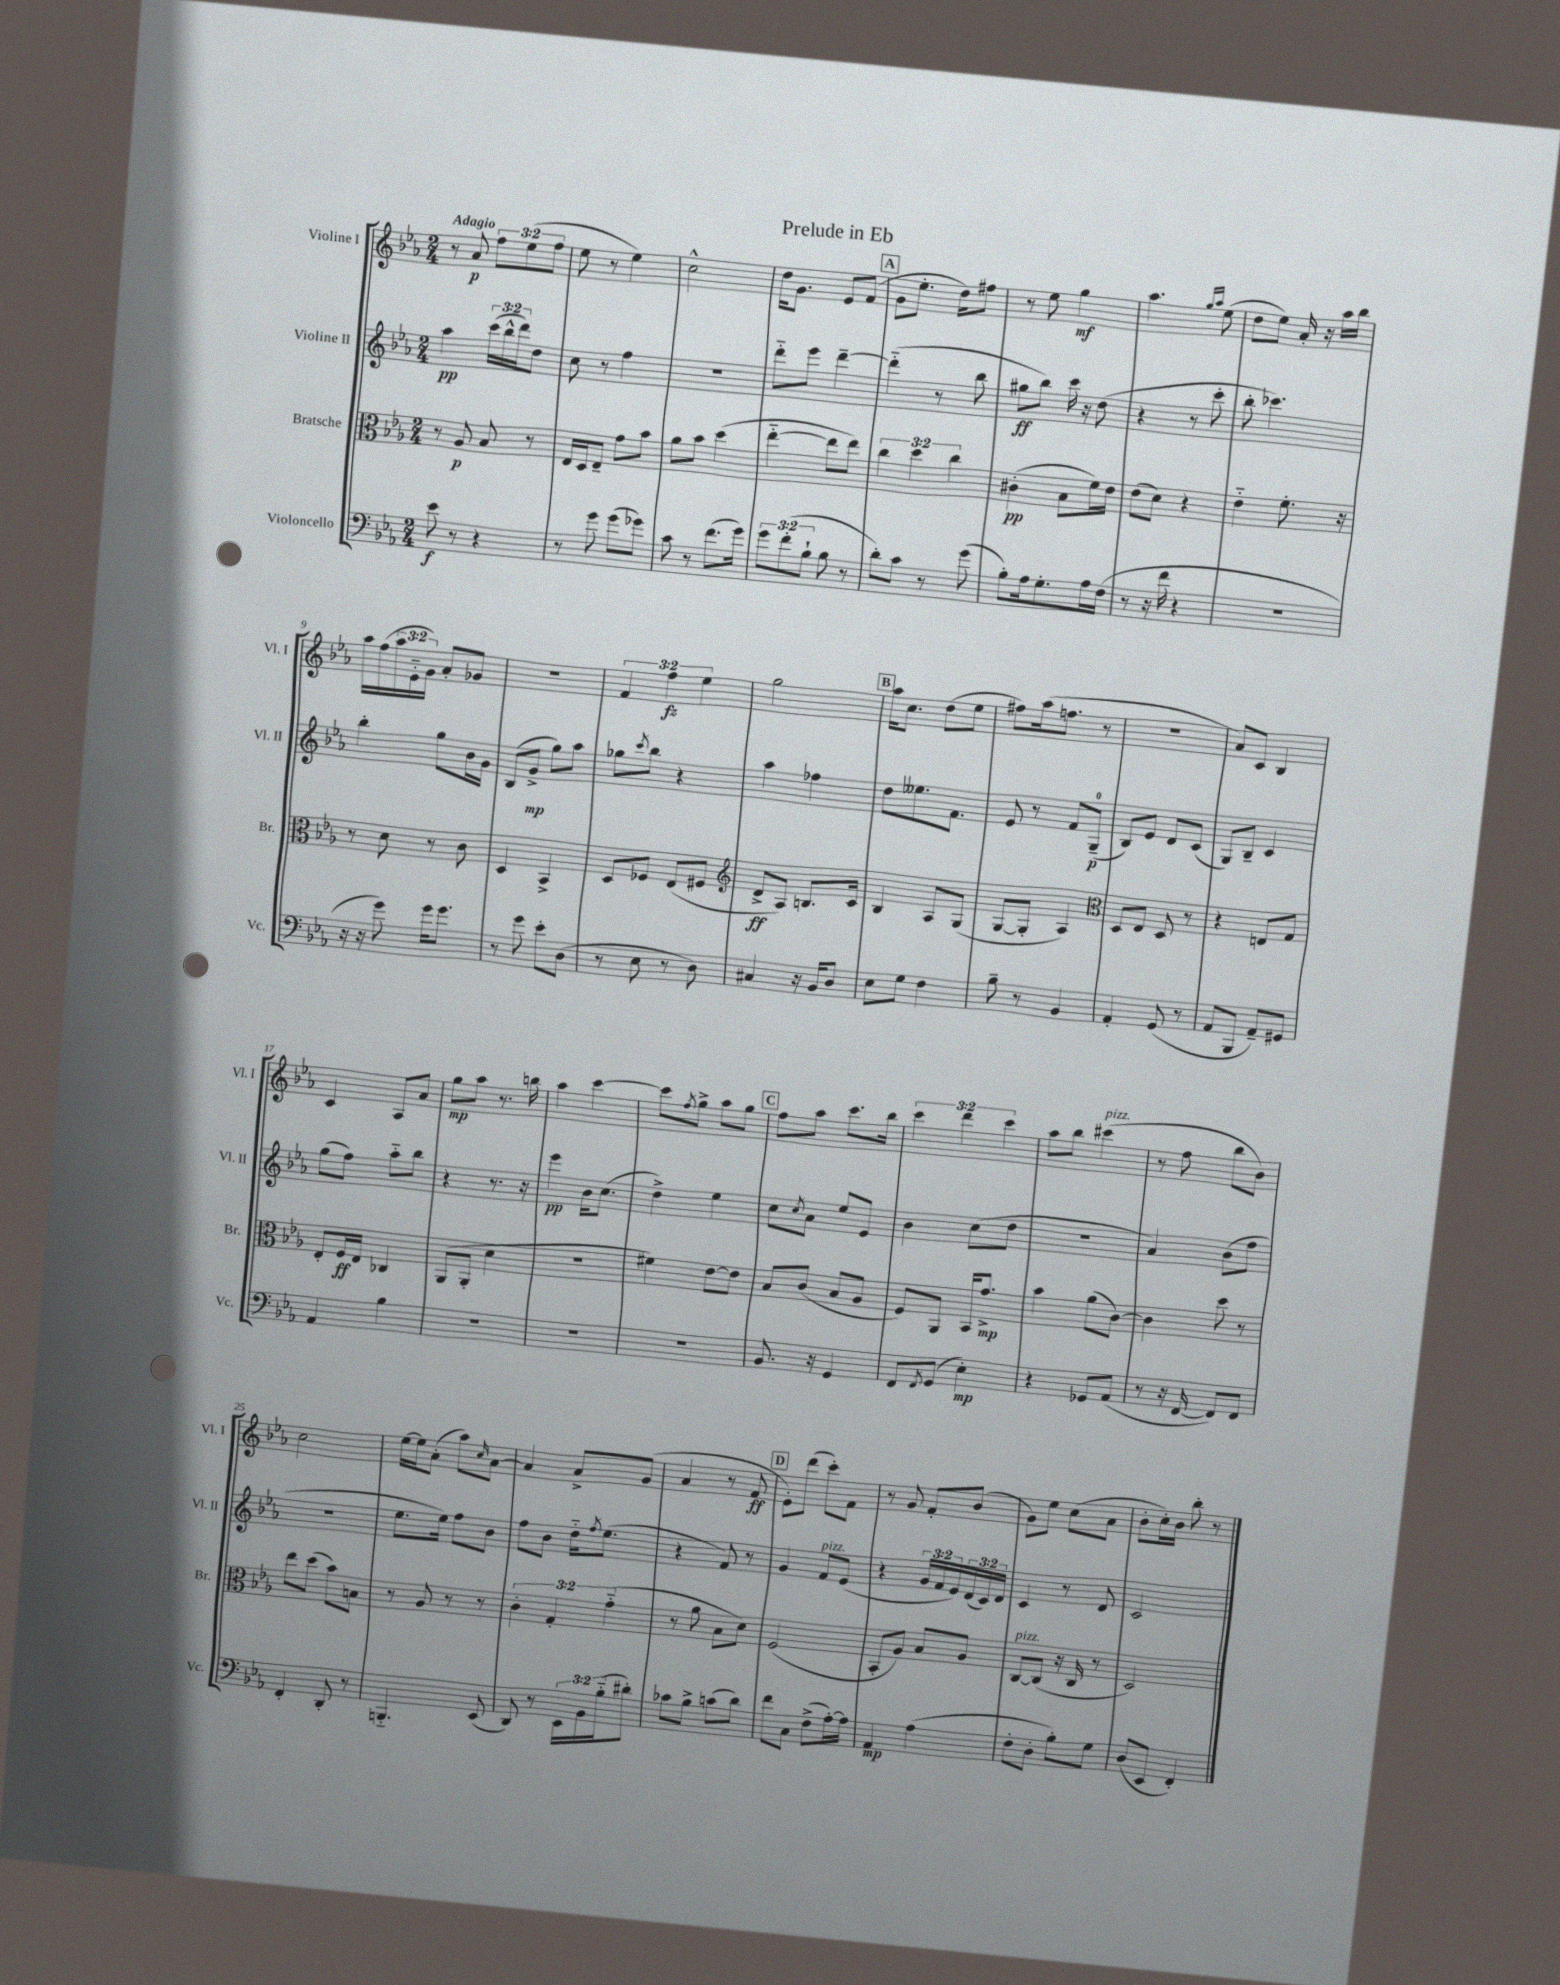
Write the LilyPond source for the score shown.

\header { title = "Prelude in Eb" }
<<
\new StaffGroup <<
\new Staff = "s0" \with { instrumentName = "Violine I" shortInstrumentName = "Vl. I" } {
    \clef treble \key ees \major \numericTimeSignature \time 2/4 \override Staff.TupletNumber.text = #tuplet-number::calc-fraction-text \tempo "Adagio"
    r8 aes'8\p \tuplet 3/2 { f''8 ees''8( f''8 } |
    ees''8 r8 ees''4) |
    c''2-^ |
    d''16 g'8. ees'8 f'8( |
    \mark \markup { \box "A" } g'8 ees''8.-. d''16) fis''8 |
    r8 ees''8 g''4\mf |
    aes''4. \grace { g''16 aes''16 } ees''8( |
    d''8 ees''8) aes'16-. r16 aes''16 bes''16 |
    aes''16 f''16( \tuplet 3/2 { aes''16 ees'16-_ g'16) } aes'8-. ges'8 |
    r2 |
    \tuplet 3/2 { f'4 f''4\fz ees''4 } |
    g''2 |
    \mark \markup { \box "B" } aes''16 c''8. d''8( ees''8 |
    fis''8) aes''16( f''8. r8 |
    R2 |
    aes'8) c'8 bes4 |
    c'4 aes8 aes'8 |
    g''8\mp aes''8 r8. b''16 |
    aes''4 c'''4~ |
    c'''8 \acciaccatura { f''8 } g''8-> aes''8 g''8 |
    \mark \markup { \box "C" } f''8 aes''8 c'''8. bes''16 |
    \tuplet 3/2 { c'''4 d'''4 c'''4 } |
    aes''8 bes''8 cis'''4^\markup { \italic "pizz." }( |
    r8 f''8 bes''8 bes'8) |
    c''2 |
    ees''16~ ees''16 aes'8-.( aes''8) \grace { c''16 } aes'8~ |
    aes'4 aes'8-> g'8( |
    aes'4 r8 f'8\ff |
    \mark \markup { \box "D" } ees'8-.) d'''8( c'''8-.) f'8 |
    r8 g'8 f'8-. bes'8( |
    g'8) ees''8 c''8( aes'8 |
    bes'8-. c''16-.) bes'16 bes''8-. r8 \bar "|." |
}
\new Staff = "s1" \with { instrumentName = "Violine II" shortInstrumentName = "Vl. II" } {
    \clef treble \key ees \major \numericTimeSignature \time 2/4 \override Staff.TupletNumber.text = #tuplet-number::calc-fraction-text
    aes''4\pp \tuplet 3/2 { c'''16( bes''16-^ d'''16) } d''8 |
    c''8 r8 f''4 |
    r2 |
    d'''8-_ ees'''8 d'''4~-- |
    \mark \markup { \box "A" } d'''4-_( r8 bes''8 |
    gis''8\ff bes''8) c'''16 r16 d''8( |
    r4 r8 c'''8-. |
    bes''8-. ces'''4.) |
    bes''4-. g''8 bes'16 g'16 |
    bes8( g'8->\mp g''8) aes''8 |
    ges''8 \acciaccatura { c'''8 } bes''8 r4 |
    aes''4 fes''4 |
    \mark \markup { \box "B" } d''8 eeses''8. f'8. |
    ees'8 r8 f'8 g8-0--\p( |
    bes8) ees'8 d'8 c'8( |
    g8) bes8-- c'4 |
    g''8( f''8) aes''8-_ bes''8 |
    r4 r8. r16 |
    ees'''4\pp bes'16 c''8.( |
    d''4->) ees''4 |
    \mark \markup { \box "C" } c''8 \acciaccatura { c''8 } aes'8 ees''8 ees'8 |
    bes'4 c''8( d''8 |
    r2 |
    aes'4) bes'8( f''8 |
    R2 |
    ees''8. ees''16) f''8 bes'8 |
    f''8 bes'8 d''16-_ \acciaccatura { f''8 } ees''8.( |
    r4 f'8) r8 |
    \mark \markup { \box "D" } g'4 f'8^\markup { \italic "pizz." } ees'8( |
    r4 \tuplet 3/2 { g'16 f'16 ees'16) } \tuplet 3/2 { d'16( c'16) d'16 } |
    c'4 r8 d'8 |
    c'2 \bar "|." |
}
\new Staff = "s2" \with { instrumentName = "Bratsche" shortInstrumentName = "Br." } {
    \clef alto \key ees \major \numericTimeSignature \time 2/4 \override Staff.TupletNumber.text = #tuplet-number::calc-fraction-text
    r8 aes8\p bes8 r8 |
    ees16 d16 ees8-- g'8 bes'8 |
    aes'8 bes'8 d''4( |
    ees''4~-_ ees''8 ees''8) |
    \mark \markup { \box "A" } \tuplet 3/2 { c''4 d''4 c''4 } |
    cis'4-.\pp( bes8 f'16) ees'16 |
    ees'8( d'8) r4 |
    ees'4-_ f'8.-. r16 |
    r8 d'8 r8 c'8 |
    d4 bes,4-> |
    d8 fes8 ees8( fis8 |
    \clef treble d'8->\ff aes8) b8. c'16 |
    \mark \markup { \box "B" } bes4 aes8 g8( |
    g8~ g8-. aes4) |
    \clef alto d8 ees8 d8 r8 |
    r4 e8 g8 |
    ees8-. f16\ff ees16 ces4 |
    aes,8( aes,8-. d'4 |
    R2 |
    fis'4) ees'8~ ees'8 |
    \mark \markup { \box "C" } bes8 c'8( bes8 aes8 |
    f8) aes,8 bes,16 g'8.->\mp |
    bes'4 aes'8( c'8~) |
    c'4 d''8 r8 |
    ees''8 d''8( bes'8) b8 |
    r8 aes8 r8 r8 |
    \tuplet 3/2 { c'4-. g4-. g'4-_( } |
    r8 aes'8 bes8 d'8) |
    \mark \markup { \box "D" } f2( |
    bes,8-. aes8) bes8 aes8 |
    c8~^\markup { \italic "pizz." } c8( r16 c16 r8 |
    d2) \bar "|." |
}
\new Staff = "s3" \with { instrumentName = "Violoncello" shortInstrumentName = "Vc." } {
    \clef bass \key ees \major \numericTimeSignature \time 2/4 \override Staff.TupletNumber.text = #tuplet-number::calc-fraction-text
    ees'8\f r8 r4 |
    r8 g'8 g'8( ges'8) |
    c'8 r8 f'8.( g'16) |
    \tuplet 3/2 { g'8 f'8-.( bes8-! } bes8 r8 |
    \mark \markup { \box "A" } d'8-.) c'8 r8 g'8( |
    bes8-.) aes16 g8.-. aes16 f16( |
    r8 r16 f'16 r4 |
    R2 |
    r16 r16 g'8) g'16 g'8. |
    r8 g'8 ees'8-. d8( |
    r8 ees8 r8 d8) |
    cis4 r16 bes,16 d8 |
    \mark \markup { \box "B" } ees8 g8 f4 |
    bes8-- r8 bes,4 |
    aes,4-. g,8( r8 |
    aes,8 bes,,8 aes,8--) gis,8 |
    aes,4 bes4 |
    R2 |
    R2 |
    R2 |
    \mark \markup { \box "C" } bes,8. r16 g,4 |
    f,8 \acciaccatura { f,8 } g,8( ees4-.\mp) |
    r4 ges,8 aes,8( |
    r8 r16 f,16~ f,8) f,8 |
    f,4-. d,8-. r8 |
    b,,4.-_ ees,8( |
    d,8) r8 \tuplet 3/2 { ees,16 bes,16 bes16-_( } dis'8-.) |
    ces'8 bes8-> c'8( d'8) |
    \mark \markup { \box "D" } f'8 c8 f8->( aes16~-.) aes16 |
    aes,4\mp aes4( |
    f8-. d8-. bes8-.) g8 |
    d8( ees,8 f,4-.) \bar "|." |
}
>>
>>
